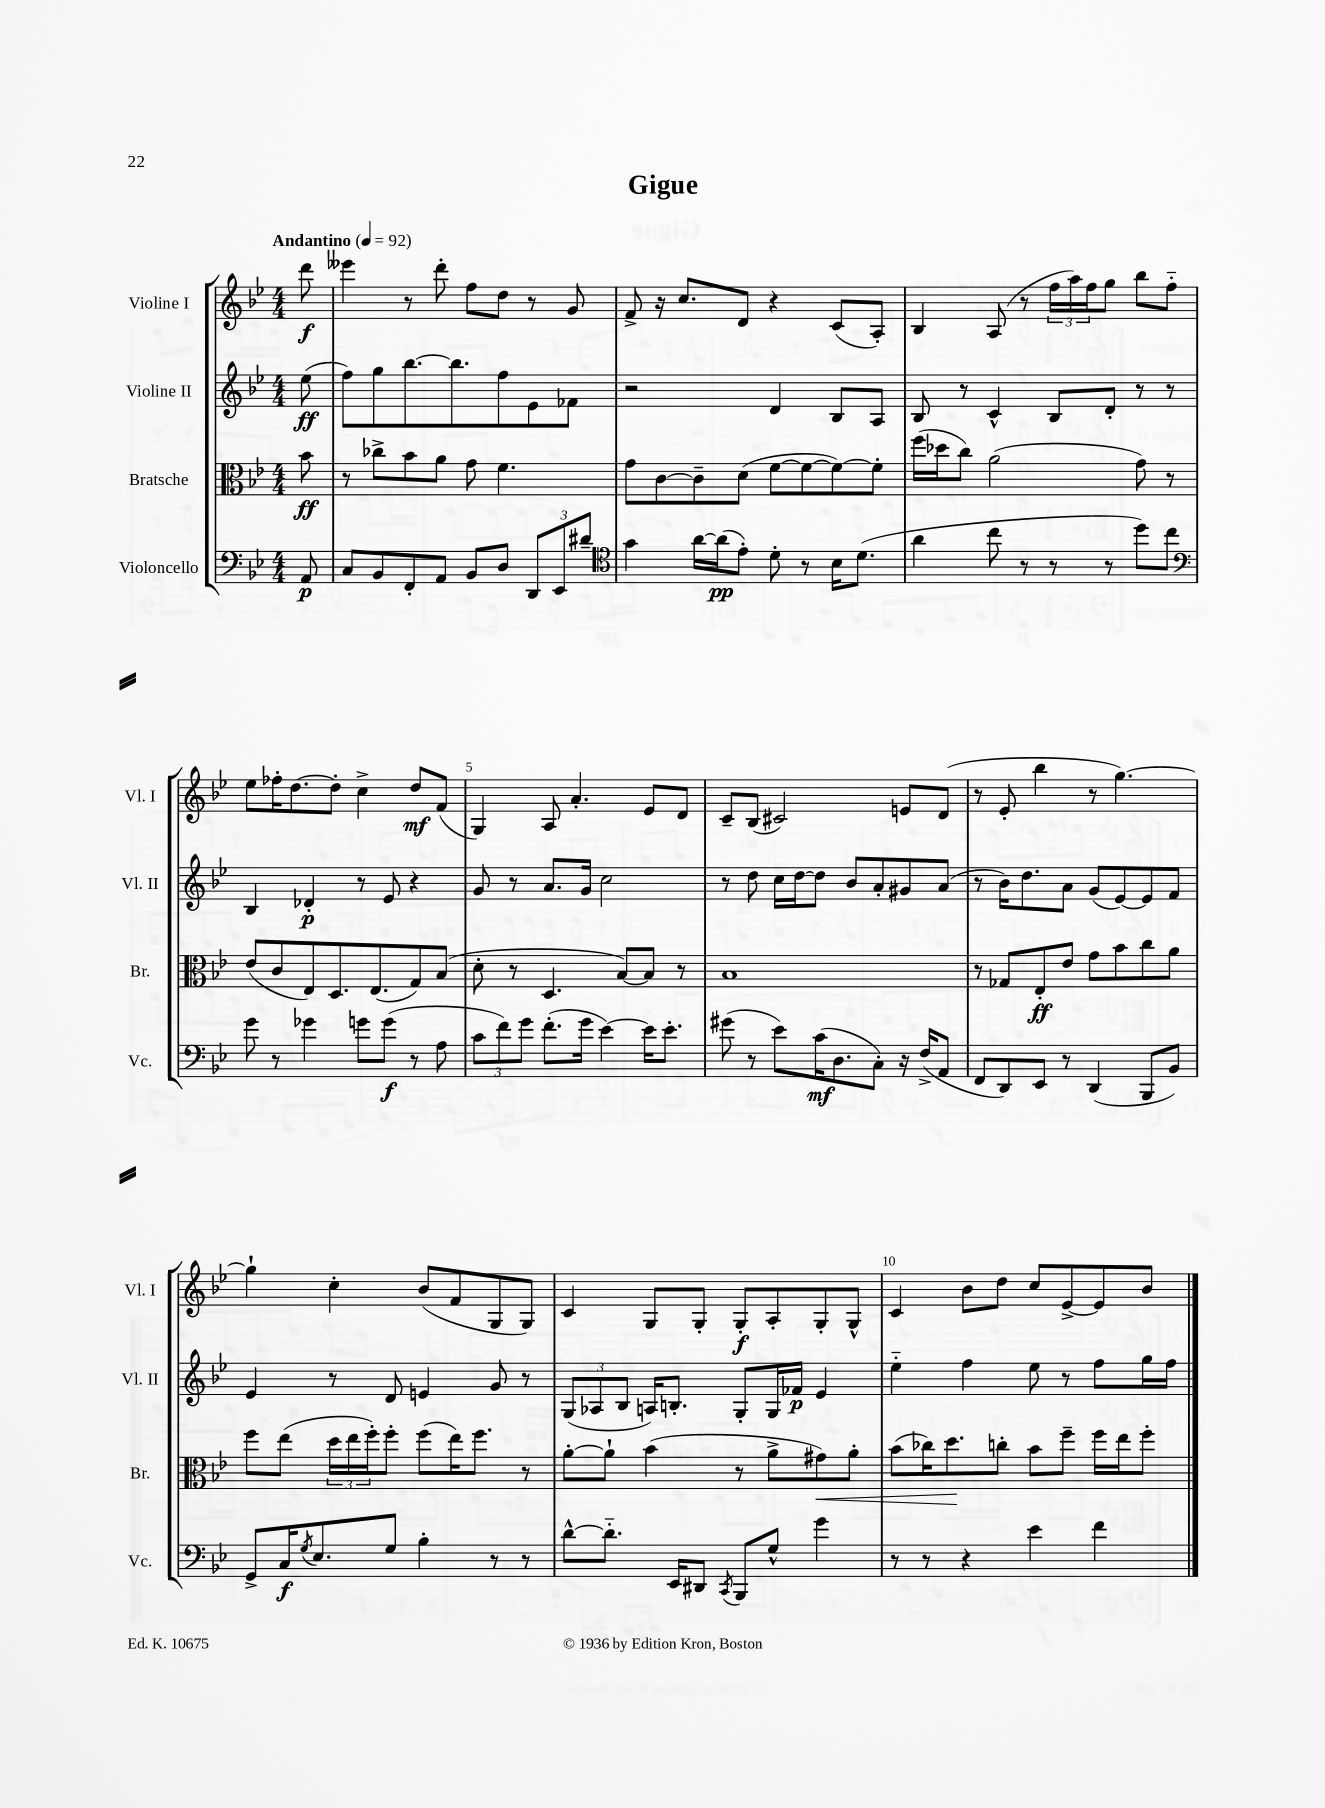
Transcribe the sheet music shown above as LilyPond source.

\header { title = "Gigue" }
<<
\new StaffGroup <<
\new Staff = "s0" \with { instrumentName = "Violine I" shortInstrumentName = "Vl. I" } {
    \clef treble \key bes \major \numericTimeSignature \time 4/4 \partial 8 \tempo "Andantino" 4 = 92
    d'''8\f |
    eeses'''4 r8 d'''8-. f''8 d''8 r8 g'8 |
    f'8-> r16 c''8. d'8 r4 c'8( a8-.) |
    bes4 a8( r8 \tuplet 3/2 { f''16 a''16) f''16 } g''8 bes''8 f''8-_ |
    ees''8 fes''16-. d''8.~ d''8-. c''4-> d''8\mf f'8( |
    g4) a8 a'4.-. ees'8 d'8 |
    c'8-- bes8( cis'2) e'8 d'8( |
    r8 ees'8-. bes''4 r8 g''4.~) |
    g''4-! c''4-. bes'8( f'8 g8 g8) |
    c'4 g8 g8-. g8-.\f a8-. g8-. g8-^ |
    c'4 bes'8 d''8 c''8 ees'8~-> ees'8 bes'8 \bar "|." |
}
\new Staff = "s1" \with { instrumentName = "Violine II" shortInstrumentName = "Vl. II" } {
    \clef treble \key bes \major \numericTimeSignature \time 4/4 \partial 8
    ees''8\ff( |
    f''8) g''8 bes''8.~ bes''8. f''8 ees'8 fes'8 |
    r2 d'4 bes8 a8 |
    bes8 r8 c'4-^ bes8 d'8-. r8 r8 |
    bes4 des'4-.\p r8 ees'8 r4 |
    g'8 r8 a'8. g'16 c''2 |
    r8 d''8 c''16 d''16~ d''8 bes'8 a'8-. gis'8 a'8( |
    r8 bes'16) d''8. a'8 g'8( ees'8~) ees'8 f'8 |
    ees'4 r8 d'8 e'4 g'8 r8 |
    \tuplet 3/2 { g8( aes8 bes8 } a16) b8.-. g8-. g16 fes'16\p ees'4 |
    ees''4-_ f''4 ees''8 r8 f''8 g''16 f''16 \bar "|." |
}
\new Staff = "s2" \with { instrumentName = "Bratsche" shortInstrumentName = "Br." } {
    \clef alto \key bes \major \numericTimeSignature \time 4/4 \partial 8
    bes'8\ff |
    r8 ces''8-> bes'8 a'8 g'8 f'4. |
    g'8 c'8~ c'8-- d'8( f'8~ f'8~ f'8~) f'8-. |
    f''16( des''16 c''8) a'2( g'8) r8 |
    ees'8( c'8 ees8) d8. ees8.( g8) bes8( |
    d'8-. r8 d4. bes8~) bes8 r8 |
    bes1 |
    r8 ges8 ees8-.\ff ees'8 g'8 bes'8 c''8 a'8 |
    f''8 ees''8( \tuplet 3/2 { d''16 ees''16 f''16-.) } f''8-. f''8( ees''16) f''8. r8 |
    a'8~-. a'8-! bes'4( r8 a'8-> gis'8\<) a'8-. |
    bes'8( ces''16) d''8.\! c''8-. bes'8 f''8-- f''16 ees''16 f''8-. \bar "|." |
}
\new Staff = "s3" \with { instrumentName = "Violoncello" shortInstrumentName = "Vc." } {
    \clef bass \key bes \major \numericTimeSignature \time 4/4 \partial 8
    a,8\p |
    c8 bes,8 f,8-. a,8 bes,8 d8 \tuplet 3/2 { d,8 ees,8 dis'8-- } |
    \clef tenor g'4 a'16~ a'16\pp( ees'8-.) d'8-. r8 bes16 d'8.( |
    a'4 c''8 r8 r8 r8 d''8) c''8 |
    \clef bass g'8 r8 ges'4 g'8 g'8\f( r8 a8 |
    \tuplet 3/2 { c'8 f'8) g'8 } f'8.-.( g'16 ees'4~) ees'16 ees'8.-. |
    gis'8( r8 ees'8) c'16\mf( d8. c8-.) r16 f16->( a,8 |
    f,8 d,8) ees,8 r8 d,4( bes,,8 bes,8) |
    g,8-> c16\f \acciaccatura { g8 } ees8. g8 bes4-. r8 r8 |
    d'8~-^ d'8.-_ ees,16 dis,8 \acciaccatura { c,8 } bes,,8 g8-^ g'4 |
    r8 r8 r4 ees'4 f'4 \bar "|." |
}
>>
>>
\layout { \context { \Score \override BarNumber.break-visibility = ##(#f #t #t) barNumberVisibility = #(every-nth-bar-number-visible 5) } }
